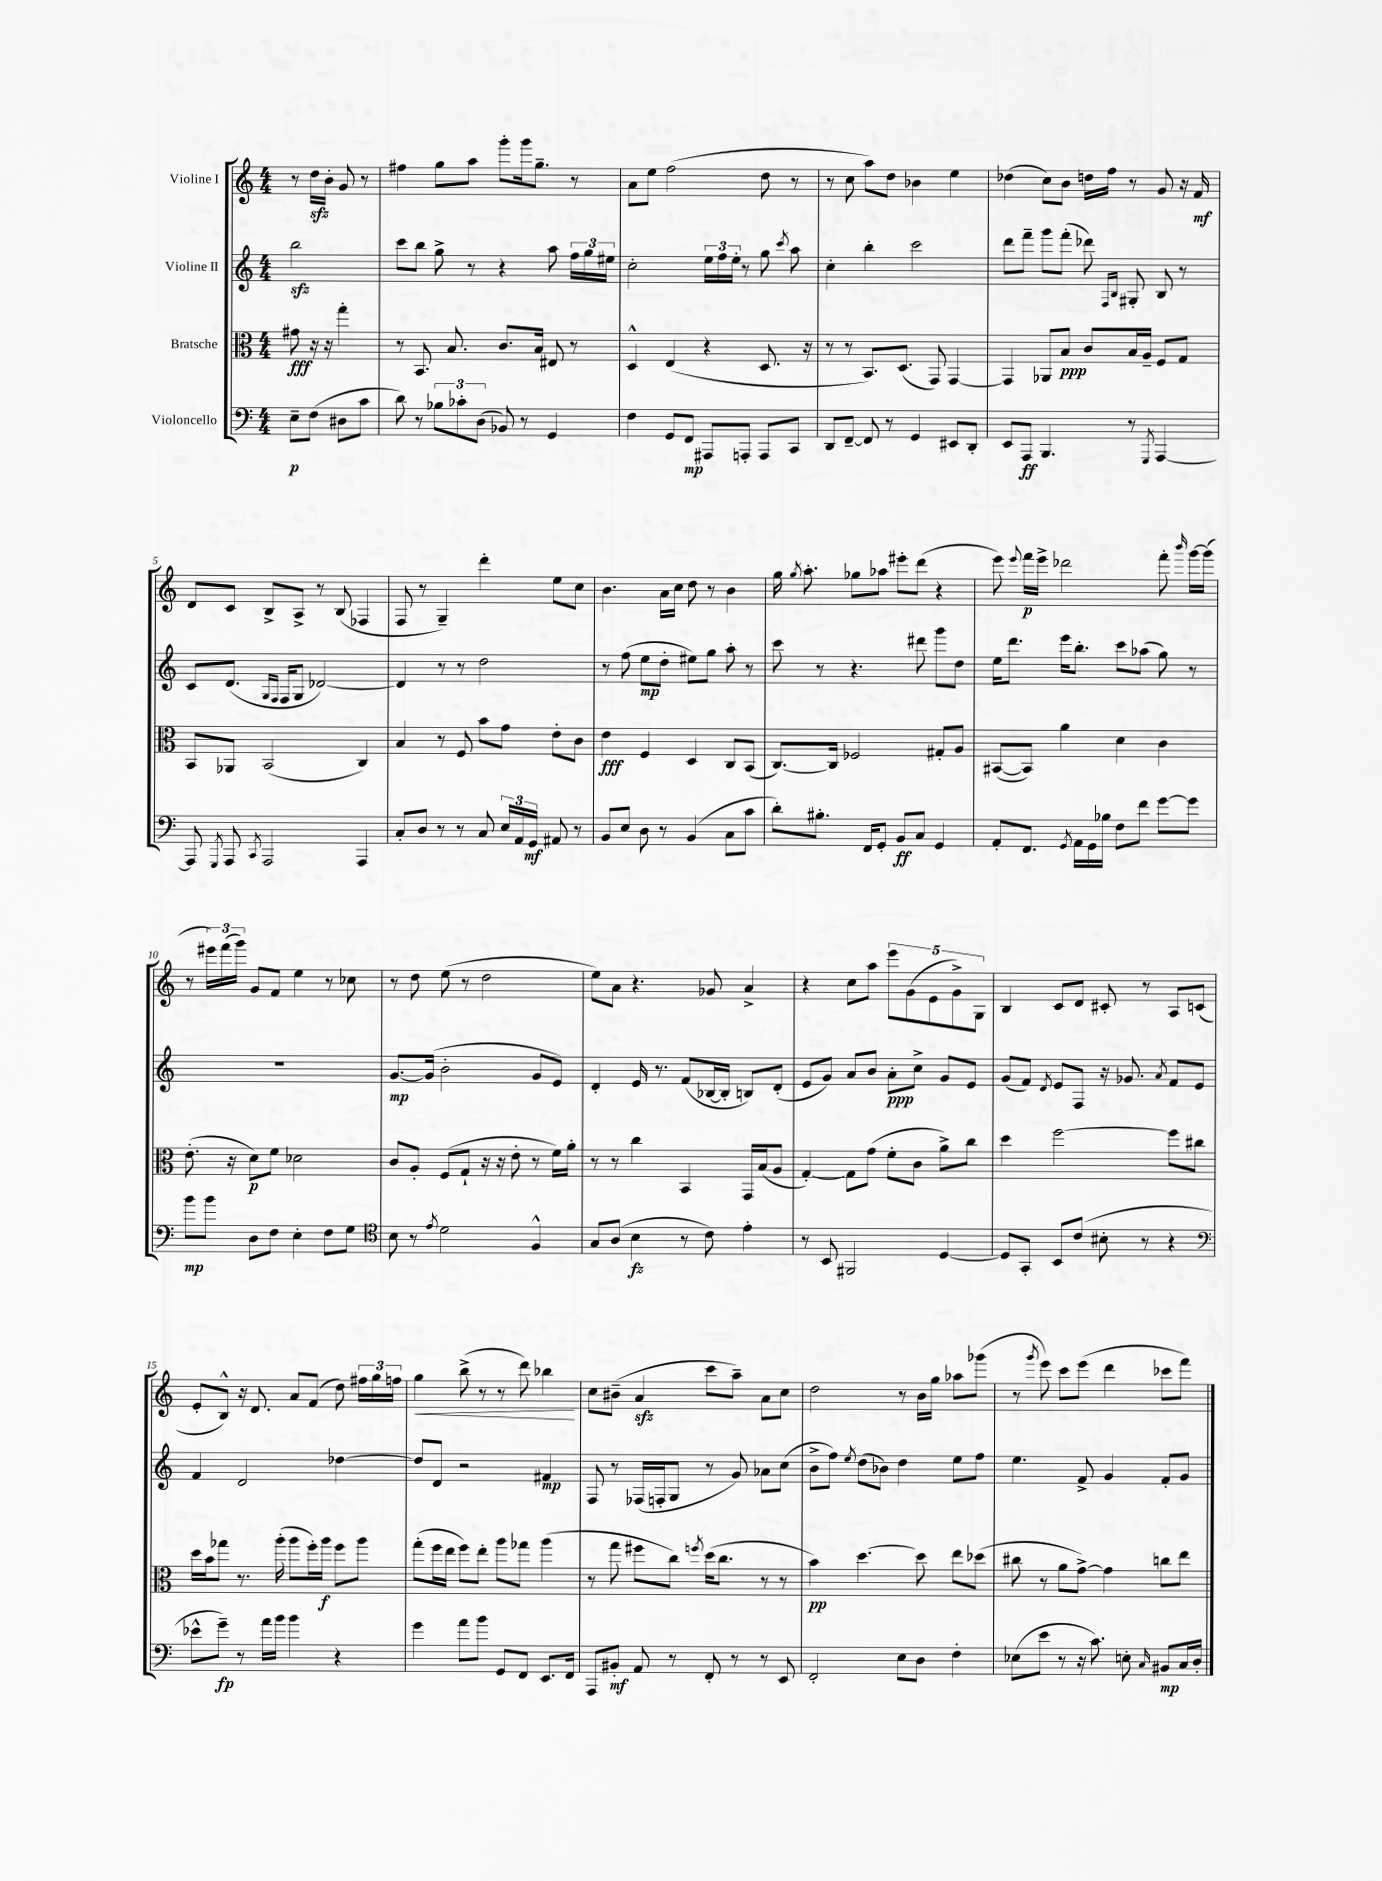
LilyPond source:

<<
\new StaffGroup <<
\new Staff = "s0" \with { instrumentName = "Violine I" } {
    \clef treble \key c \major \numericTimeSignature \time 4/4 \partial 2
    \autoBeamOff r8 d''16[\sfz b'16]-. g'8 r8 |
    fis''4 g''8[ a''8] g'''8[-. g'''16 g''8.]-- r8 |
    a'8[ e''8] f''2( d''8 r8 |
    r8 c''8 a''8[) d''8] bes'4 e''4 |
    des''4( c''8[) b'8] d''16[ f''16] r8 g'8 r16 f'16\mf |
    d'8[ c'8] b8[-> a8]-> r8 b8( fes4 |
    f8 r8 g4--) d'''4-. e''8[ c''8] |
    b'4. a'16[ c''16] d''8 r8 b'4 |
    g''16 \acciaccatura { g''8 } a''8.-. ges''8[ aes''8] eis'''8[-. d'''8]( r4 |
    e'''8) \appoggiatura { e'''8 } f'''16[\p e'''16]-> des'''2 f'''8-. \grace { b'''16 } g'''16[~ g'''16]( |
    r8 \tuplet 3/2 { eis'''16[) f'''16( g'''16]) } g'8[ f'8] e''4 r8 ces''8 |
    r8 d''8 e''8( r8 d''2 |
    e''8[) a'8] r4. ges'8 a'4-> |
    r4 c''8[ a''8] \tuplet 5/4 { e'''8[ g'8( e'8 g'8->) g8] } |
    b4 c'8[ d'8] cis'8-. r8 a8[ c'8]( |
    e'8[-. b8]-^) r16 d'8. a'8[ f'8]( d''8) \tuplet 3/2 { fis''16[ g''16 f''16] } |
    g''4\< b''8->( r8 r8 d'''8) bes''4\! |
    c''8[ bis'8]--( a'4\sfz c'''8[ a''8]--) a'8[ c''8] |
    d''2 r8 b'16[ g''16] aes''8[ ges'''8]( |
    r8 \acciaccatura { g'''8 } e'''8) c'''8[ e'''8]( d'''4 ces'''8[ f'''8]) \bar "|." |
}
\new Staff = "s1" \with { instrumentName = "Violine II" } {
    \clef treble \key c \major \numericTimeSignature \time 4/4 \partial 2
    \autoBeamOff b''2\sfz |
    c'''8[ b''8] g''8-> r8 r4 a''8 \tuplet 3/2 { f''16[ g''16 eis''16] } |
    c''2-. \tuplet 3/2 { e''16[ f''16 e''16]-. } r8 g''8 \acciaccatura { c'''8 } a''8 |
    c''4-. b''4-. c'''2 |
    d'''8[ f'''8]-- g'''8[ f'''8]-.( des'''8) \grace { f16[ b16] } gis8-. b8 r8 |
    c'8[ d'8.]( \grace { g16[ f16] } f16[ g8] des'2~) |
    des'4 r8 r8 d''2 |
    r8 f''8( e''8[\mp d''8]-. eis''8[) g''8] a''8-. r8 |
    c'''8 r8 r4. dis'''8 g'''8[ d''8] |
    e''16[ d'''8.] e'''16[ b''8.]-. c'''8[ aes''8]( g''8) r8 |
    R1 |
    g'8.[~\mp g'16]( b'2-. g'8[ e'8]) |
    d'4-. e'16 r8. f'8[( bes16~ bes16]-. b8[) d'8]-.( |
    e'8[ g'8]) a'8[ b'8] a'8[-.\ppp c''8]-> g'8[ e'8] |
    g'8[( f'8]) \acciaccatura { d'8 } e'8[ f8] r16 ges'8. \acciaccatura { a'8 } f'8[ e'8] |
    f'4 d'2 des''4~ |
    des''8[ d'8] r2 fis'4\mp |
    f8 r8 fes16[( f16-. g8] r8 g'8) aes'8[ c''8]( |
    b'8[-> f''8]) \acciaccatura { e''8 } d''8[( bes'8]) d''4 e''8[ f''8] |
    e''4. f'8-> g'4 f'8[-. g'8] \bar "|." |
}
\new Staff = "s2" \with { instrumentName = "Bratsche" } {
    \clef alto \key c \major \numericTimeSignature \time 4/4 \partial 2
    \autoBeamOff gis'8\fff r16 r16 g''4-. |
    r8 b,8. b8. c'8.[ b16] eis8 r8 |
    d4-^ e4( r4 d8. r16 |
    r8 r8 b,8.[) d8.]( g,8) g,4~ |
    g,4 aes,8[ b8]\ppp c'8[ b16 a16]-- f8[ g8] |
    b,8[ aes,8] b,2( c4) |
    b4 r8 f8 b'8[ g'8] e'8[-. c'8] |
    e'4\fff f4 d4 c8[ b,8]( |
    c8.[~) c16] fes2 gis8[-. a8] |
    bis,8[~( bis,8]) a'4 d'4 c'4 |
    e'8.-.( r16 d'8[\p) f'8] des'2 |
    c'8[ a8]-. f8[( g8]-! r16 r16 e'8-. r8 f'16[) a'16]-. |
    r8 r8 c''4 b,4 g,16[ b16( a8] |
    g4~-.) g8[ g'8]( f'8[-. c'8] a'8[->) c''8] |
    d''4 f''2~ f''8[ cis''8] |
    d''16[ b'16 ges''8] r8. a''16-.( a''8[ f''16-.) a''16]\f f''8[ a''8] |
    g''8[-.( f''16 e''16] f''8[) e''8]-. a''8[ ges''8] a''4( |
    r8 g''8 fis''8[ c''8]) \acciaccatura { f''8 } d''16[( c''8.] r8 r8 |
    b'4\pp) d''4.~ d''8 e''8[ des''8]( |
    cis''8 r8 a'8[ g'8]~->) g'4 c''8[ e''8] \bar "|." |
}
\new Staff = "s3" \with { instrumentName = "Violoncello" } {
    \clef bass \key c \major \numericTimeSignature \time 4/4 \partial 2
    \autoBeamOff e8[--\p f8]( dis8[ c'8] |
    d'8) r8 \tuplet 3/2 { bes8[ ces'8-. d8]( } bes,8) r8 g,4 |
    f4 g,8[ f,8]\mp ais,,8[ a,,8]-. a,,8[ c,8] |
    d,8[ f,8]~-- f,8 r8 g,4 eis,8[ d,8]-. |
    e,8[ a,,8]\ff b,,4. r8 \acciaccatura { g,,8 } a,,4~ |
    a,,8 \acciaccatura { g,,8 } a,,8 \acciaccatura { c,8 } a,,2 a,,4 |
    c8[-. d8] r8 r8 c8 \tuplet 3/2 { e16[ a,16 g,16]\mf } ais,8 r8 |
    b,8[ e8] d8 r8 b,4( c8[ c'8] |
    d'8[-.) bis8.]-. f,16[ g,8]-. b,8[\ff c8] g,4 |
    a,8[-. f,8.] \acciaccatura { g,8 } a,16[ g,16 bes16] f8[ f'8] g'8[~ g'8] |
    b'8[\mp b'8] d8[ f8] e4-. f8[ g8] |
    \clef tenor b8 r8 \acciaccatura { e'8 } d'2 f4-^ |
    g8[ a8]( b4\fz r8 c'8) e'4-. |
    r8 b,8 fis,2 d4~ |
    d8[ g,8]-. b,8[ c'8]( bis8-. r8 r4 |
    \clef bass ees'8[-^ g'8]--\fp) r8 a'16[ b'16] b'4 r4 |
    g'4 a'8[ b'8] g,8[ f,8] e,8.[ f,16] |
    a,,8[ bis,8]-.\mf a,8 r8 f,8-. r8 r8 e,8 |
    f,2-. e8[ d8] f4-. |
    ees8[( e'8] r8 r16 c'8.) e8-. \grace { c16 } bis,8[\mp c16 d16]-. \bar "|." |
}
>>
>>
